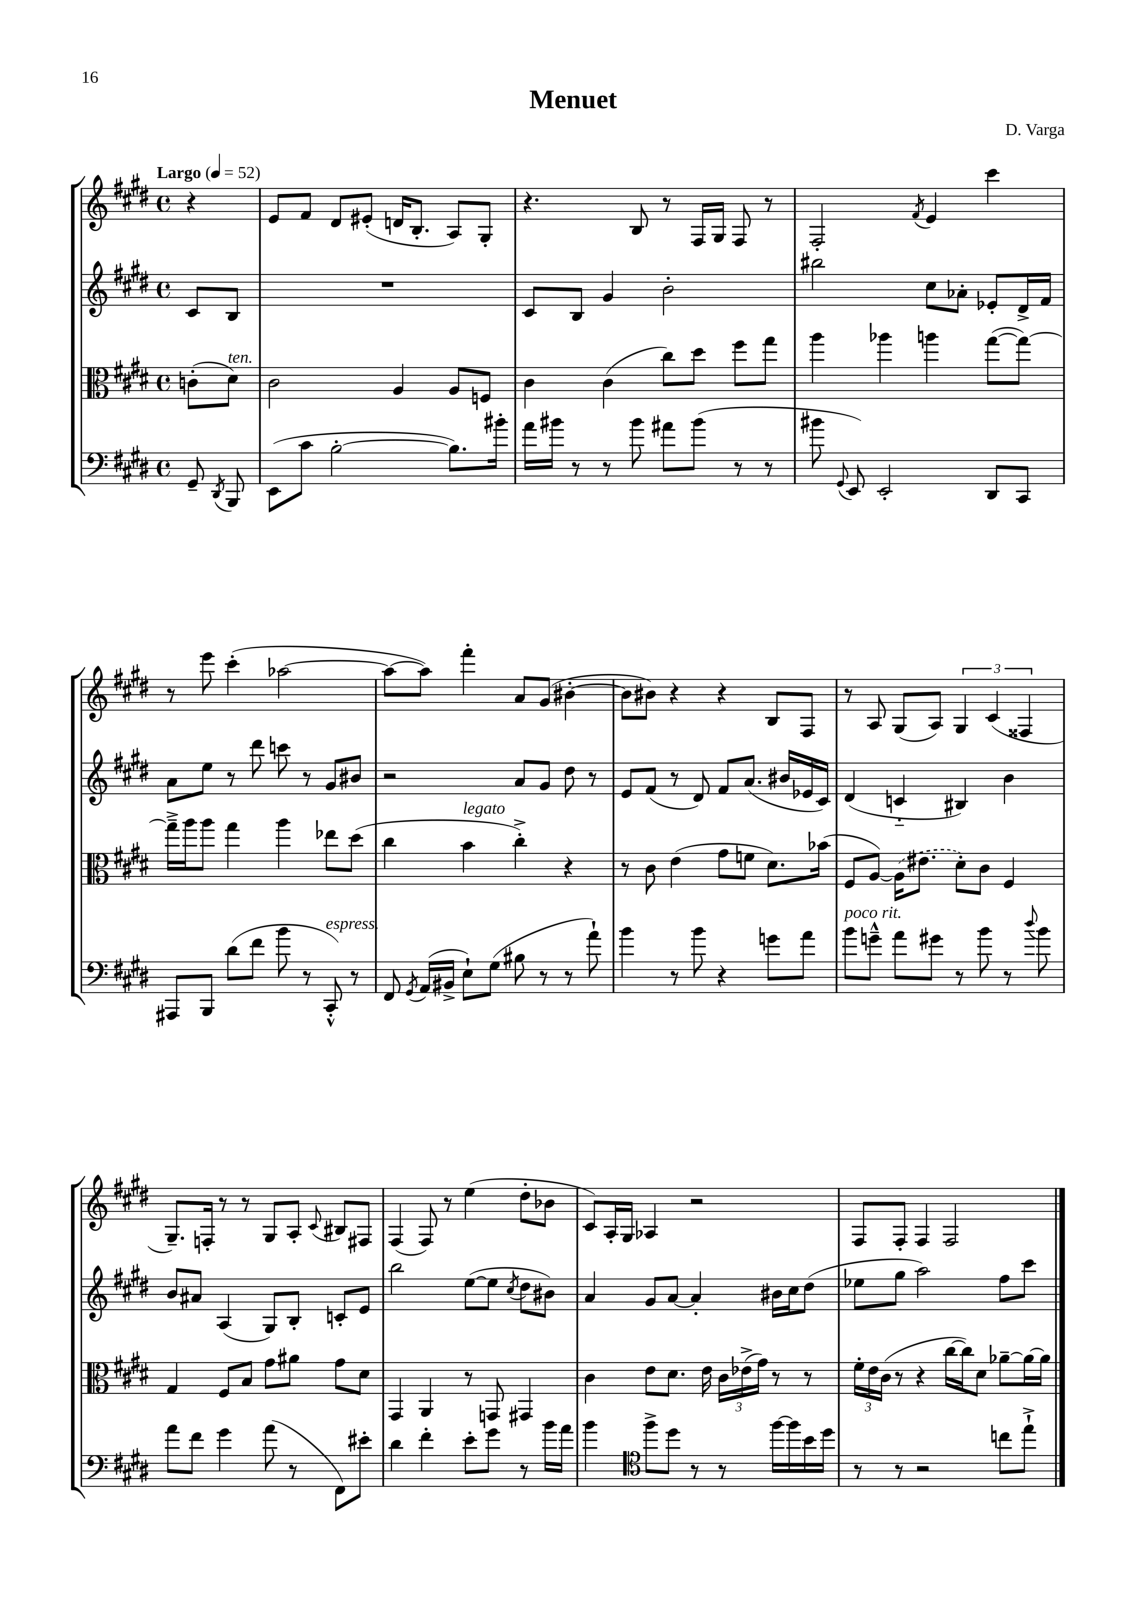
\header { title = "Menuet" composer = "D. Varga" }
<<
\new StaffGroup <<
\new Staff = "s0" {
    \clef treble \key e \major \defaultTimeSignature \time 4/4 \partial 4 \tempo "Largo" 4 = 52
    \autoBeamOff r4 |
    e'8[ fis'8] dis'8[ eis'8]-.( d'16[ b8.]-. a8[) gis8]-. |
    r4. b8 r8 fis16[ gis16] fis8 r8 |
    fis2-. \acciaccatura { fis'8 } e'4 cis'''4 |
    r8 e'''8 cis'''4-.( aes''2~ |
    aes''8[~ aes''8]) fis'''4-. a'8[ gis'8]( bis'4~-. |
    bis'8[ bis'8]) r4 r4 b8[ fis8] |
    r8 a8 gis8[( a8]) \tuplet 3/2 { gis4 cis'4( fisis4 } |
    gis8.[--) f16]-. r8 r8 gis8[ a8]-. \appoggiatura { cis'8 } bis8[ fis8] |
    fis4( fis8) r8 e''4( dis''8[-. bes'8] |
    cis'8[) a16-. gis16] aes4 r2 |
    fis8[ fis8]-. fis4 fis2 \bar "|." |
}
\new Staff = "s1" {
    \clef treble \key e \major \defaultTimeSignature \time 4/4 \partial 4
    \autoBeamOff cis'8[ b8] |
    R1 |
    cis'8[ b8] gis'4 b'2-. |
    bis''2 cis''8[ aes'8]-. ees'8[-. dis'16-> fis'16] |
    a'8[ e''8] r8 dis'''8 c'''8 r8 gis'8[ bis'8] |
    r2 a'8[ gis'8] dis''8 r8 |
    e'8[ fis'8]( r8 dis'8) fis'8[ a'8.]( bis'16[ ees'16 cis'16]) |
    dis'4( c'4-_ bis4) b'4 |
    b'8[ ais'8] a4( gis8[) b8]-. c'8[-. e'8] |
    b''2 e''8[~( e''8] \acciaccatura { cis''8 } dis''8[ bis'8]) |
    a'4 gis'8[ a'8]~ a'4-. bis'16[ cis''16 dis''8]( |
    ees''8[ gis''8] a''2) fis''8[ cis'''8] \bar "|." |
}
\new Staff = "s2" {
    \clef alto \key e \major \defaultTimeSignature \time 4/4 \partial 4
    \autoBeamOff c'8[-.( dis'8]^\markup { \italic "ten." }) |
    cis'2 a4 a8[ f8] |
    cis'4 cis'4( cis''8[) dis''8] fis''8[ gis''8] |
    a''4 aes''4 a''4 gis''8[~( gis''8]~) |
    gis''16[---> a''16 a''8] gis''4 a''4 ees''8[ dis''8]( |
    cis''4 b'4^\markup { \italic "legato" } cis''4-.->) r4 |
    r8 cis'8 e'4( gis'8[ f'8] dis'8.[) bes'16]( |
    fis8[ a8]~) \once \slurDashed a16[( eis'8.] dis'8[-.) cis'8] fis4 |
    gis4 fis8[ b8] gis'8[ ais'8] gis'8[ dis'8] |
    gis,4 a,4 r8 g,8 gis,4 |
    cis'4 e'8[ dis'8.] e'16 \tuplet 3/2 { cis'16[ ees'16->( gis'16]) } r8 r8 |
    \tuplet 3/2 { fis'16[-. e'16 cis'16]( } r8 r4 cis''16[~ cis''16) dis'8] aes'8[~-- aes'16~ aes'16] \bar "|." |
}
\new Staff = "s3" {
    \clef bass \key e \major \defaultTimeSignature \time 4/4 \partial 4
    \autoBeamOff gis,8-- \acciaccatura { dis,8 } b,,8 |
    e,8[( cis'8] b2~-. b8.[) bis'16]-. |
    a'16[ bis'16] r8 r8 bis'8 ais'8[ bis'8]( r8 r8 |
    bis'8 \appoggiatura { gis,8 } e,8) e,2-. dis,8[ cis,8] |
    ais,,8[ b,,8] dis'8[( fis'8] b'8 r8 cis,8-.-^^\markup { \italic "espress." }) r8 |
    fis,8 \acciaccatura { gis,8 } a,16[( bis,16]-> e8[-!) gis8]( bis8 r8 r8 a'8-!) |
    b'4 r8 b'8 r4 g'8[ a'8] |
    b'8[^\markup { \italic "poco rit." } g'8]---^ a'8[ gis'8] r8 b'8 r8 \appoggiatura { dis''8 } b'8 |
    a'8[ fis'8] gis'4 a'8( r8 fis,8[) eis'8]-. |
    dis'4 fis'4-. e'8[-. gis'8] r8 b'16[ a'16] |
    b'4 \clef tenor fis''8[-> dis''8] r8 r8 fis''16[~ fis''16 b'16 dis''16] |
    r8 r8 r2 c''8[ e''8]-!-> \bar "|." |
}
>>
>>
\layout { \context { \Score \remove "Bar_number_engraver" } }
